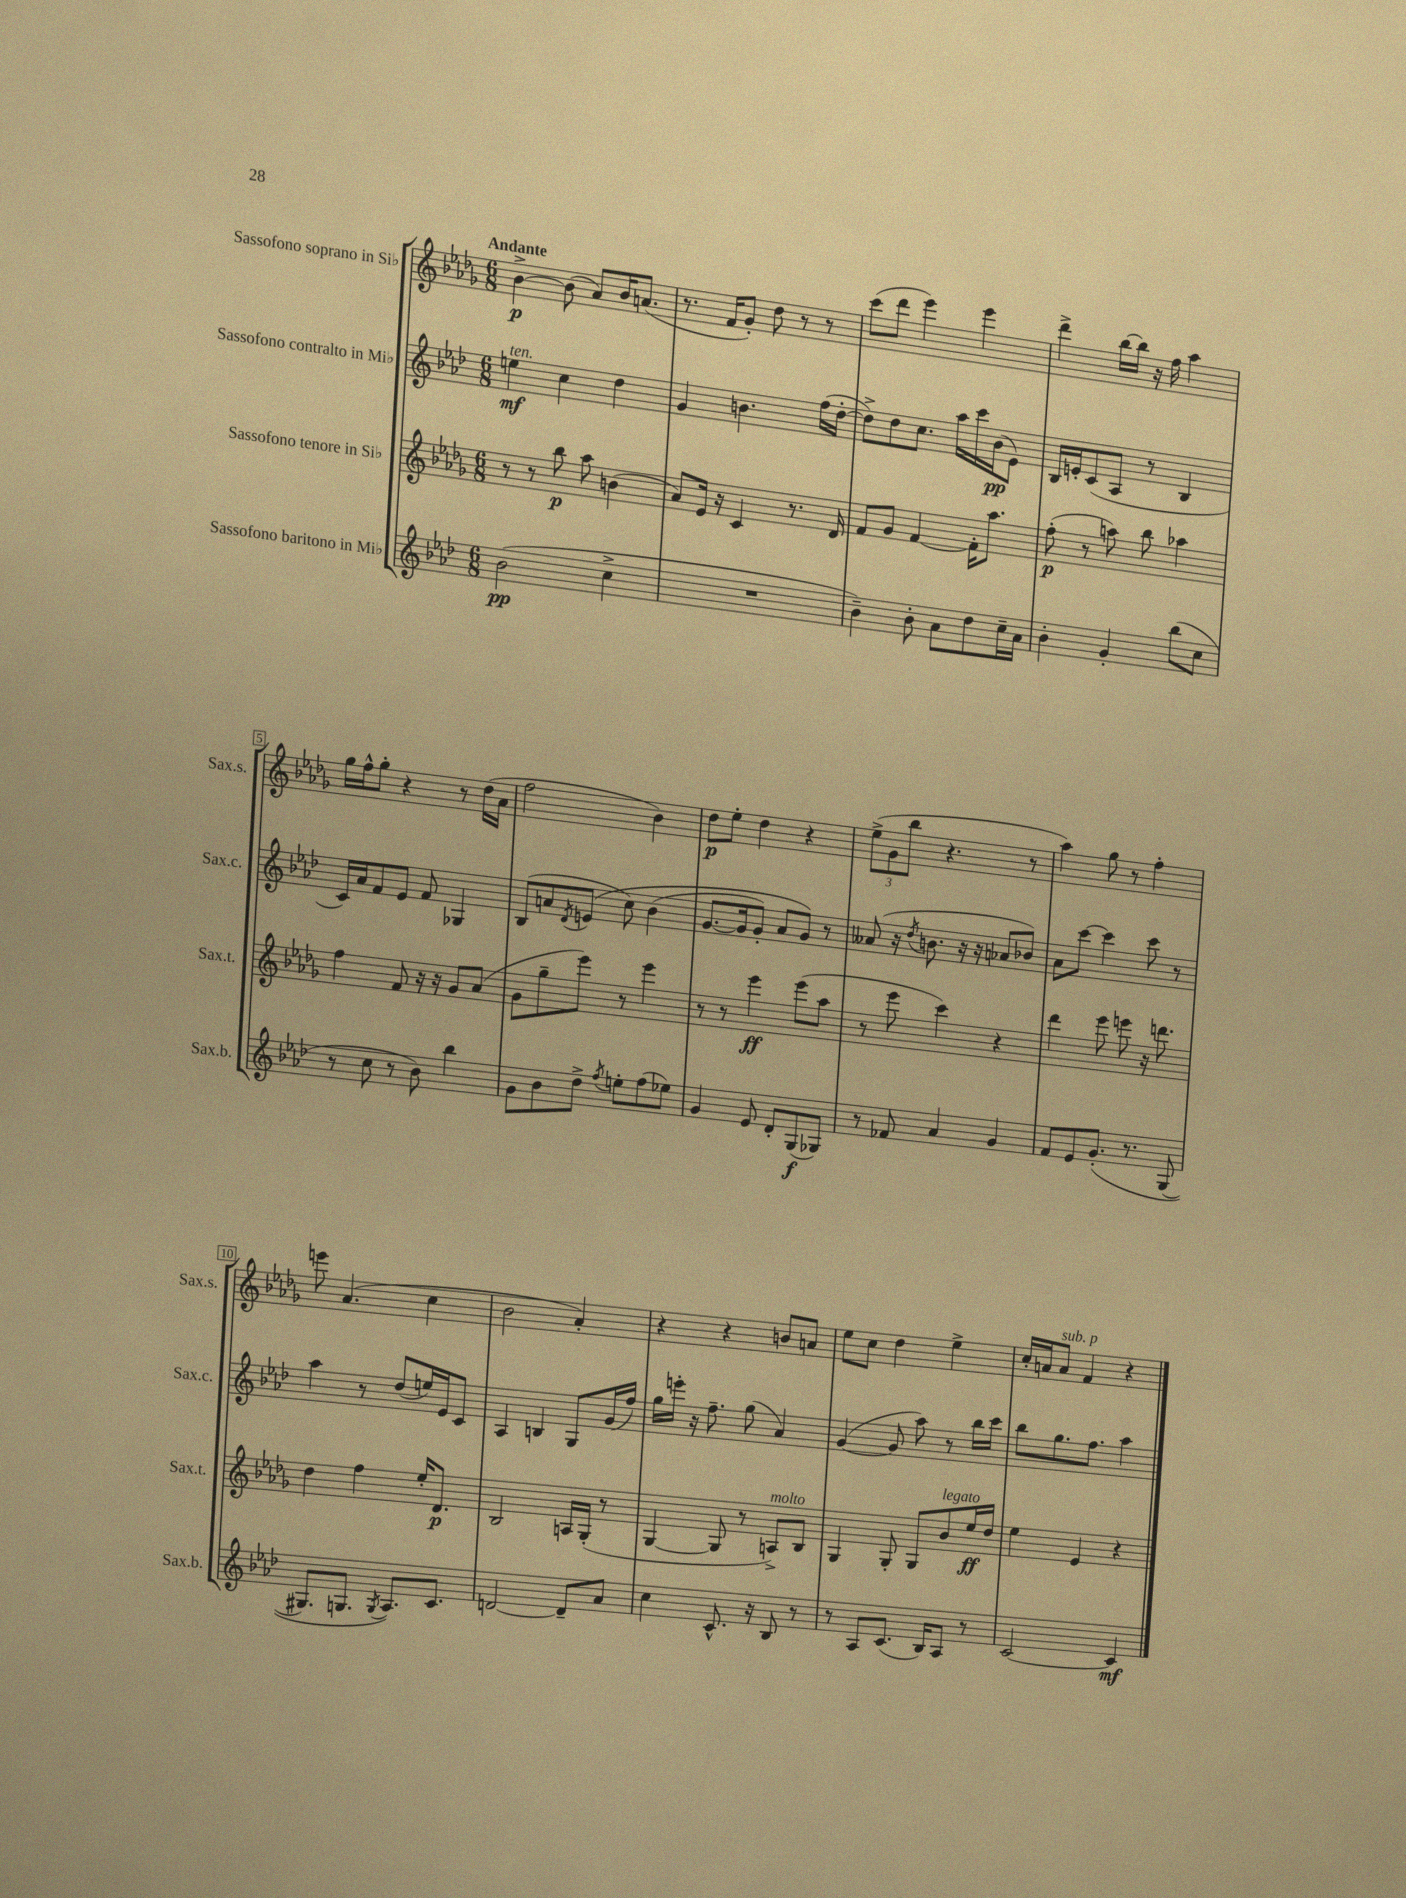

**kern	**dynam	**kern	**dynam	**kern	**dynam	**kern	**dynam
*part4	*part4	*part3	*part3	*part2	*part2	*part1	*part1
*staff4	*staff4	*staff3	*staff3	*staff2	*staff2	*staff1	*staff1
*I"Sassofono baritono in Mi♭	*	*I"Sassofono tenore in Si♭	*	*I"Sassofono contralto in Mi♭	*	*I"Sassofono soprano in Si♭	*
*I'Sax.b.	*	*I'Sax.t.	*	*I'Sax.c.	*	*I'Sax.s.	*
*clefG2	*	*clefG2	*	*clefG2	*	*clefG2	*
*k[b-e-a-d-]	*	*k[b-e-a-d-g-]	*	*k[b-e-a-d-]	*	*k[b-e-a-d-g-]	*
*M6/8	*	*M6/8	*	*M6/8	*	*M6/8	*
=1	=1	=1	=1	=1	=1	=1	=1
!	!	!	!	!	!	!LO:TX:a:B:t=Andante	!
!	!	!	!	!LO:TX:a:i:t=ten.	!	!	!
(2b-\	pp	8r	.	4een\	mf	[4b-^\	p
.	.	8r	.	.	.	.	.
.	.	8bb-\	p	4cc\	.	(8b-\]	.
.	.	8aa-\	.	.	.	8a-/L)	.
4cc^\	.	(4bn\	.	4dd-\	.	16b-/K	.
.	.	.	.	.	.	(8.an/J	.
=2	=2	=2	=2	=2	=2	=2	=2
2.r	.	8a-/L)	.	4g/	.	8.r	.
.	.	16e-/Jk	.	.	.	.	.
.	.	16r	.	.	.	16f/KL	.
.	.	4c/	.	4.bn\	.	8g-'/J)	.
.	.	.	.	.	.	8dd-\	.
.	.	8.r	.	.	.	8r	.
.	.	.	.	(16ff\LL	.	8r	.
.	.	16d-/	.	[16dd-'\JJ	.	.	.
=3	=3	=3	=3	=3	=3	=3	=3
4b-~\)	.	8f/L	.	8dd-^\L])	.	(8ccc\L	.
.	.	8g-/J	.	8dd-\	.	8ddd-\J	.
8b-'\	.	[4f/	.	8.cc\J	.	4eee-\)	.
8a-\L	.	.	.	.	.	.	.
.	.	.	.	16aa-\LL	.	.	.
8dd-\	.	16f'\KL]	.	16ccc\	.	4eee-\	.
.	.	8.aa-\J	.	(16b-\J	pp	.	.
16cc~\L	.	.	.	8e-\J)	.	.	.
16a-\JJ	.	.	.	.	.	.	.
=4	=4	=4	=4	=4	=4	=4	=4
4b-'\	.	(8ff'\	p	16B-/LL	.	4ddd-^\	.
.	.	.	.	16en'/J	.	.	.
.	.	8r	.	(8c/	.	.	.
4g'/	.	8aan\)	.	8A-/J	.	[16bb-\LL	.
.	.	.	.	.	.	16bb-\JJ]	.
.	.	8bb-\	.	8r	.	16r	.
.	.	.	.	.	.	16ff\	.
(8bb-\L	.	4aa-X\	.	4B-/	.	4aa-\	.
8cc\J	.	.	.	.	.	.	.
!!LO:LB:g=z
=5	=5	=5	=5	=5	=5	=5	=5
8r	.	4ff\	.	16c/LL)	.	16gg-\LL	.
.	.	.	.	16a-/J	.	16ff^^\J	.
8cc\	.	.	.	8f/	.	8gg-'\J	.
8r	.	8f/	.	8e-/J	.	4r	.
8b-\)	.	16r	.	8f/	.	.	.
.	.	16r	.	.	.	.	.
4bb-\	.	8g-/L	.	4G-X/	.	8r	.
.	.	(8a-/J	.	.	.	(16dd-\LL	.
.	.	.	.	.	.	16a-\JJ	.
=6	=6	=6	=6	=6	=6	=6	=6
8g\L	.	8g-\L	.	(8B-/L	.	2ff\	.
8b-\	.	8gg-~\	.	8an/	.	.	.
.	.	.	.	8qd-/	.	.	.
8dd-^\J	.	8eee-\J)	.	(8en/J	.	.	.
8qff/	.	.	.	.	.	.	.
8een'\L	.	8r	.	8cc\)	.	.	.
(8ff\	.	4eee-\	.	(4b-\	.	4b-\)	.
8ee-X\J)	.	.	.	.	.	.	.
=7	=7	=7	=7	=7	=7	=7	=7
4g/	.	8r	.	[8.g/L	.	8dd-\L	p
.	.	8r	.	.	.	8ee-'\J	.
.	.	.	.	16g/k]	.	.	.
8e-/	.	4eee-\	ff	8g'/J)	.	4dd-\	.
8d-'/L	.	.	.	8a-/L	.	.	.
(8G/	f	(8eee-\L	.	8g/J)	.	4r	.
8G-X/J)	.	8aa-\J	.	8r	.	.	.
=8	=8	=8	=8	=8	=8	=8	=8
8r	.	8r	.	(8a--X/	.	(12ee-^\L	.
.	.	.	.	.	.	12g-\	.
8f-X/	.	8eee-\	.	16r	.	.	.
.	.	.	.	.	.	12bb-\J	.
.	.	.	.	8qdd-/	.	.	.
.	.	.	.	8.bn\	.	.	.
4a-/	.	4ccc\)	.	.	.	4.r	.
.	.	.	.	16r	.	.	.
.	.	.	.	16r	.	.	.
4g/	.	4r	.	8a-X/L	.	.	.
.	.	.	.	8b-X/J)	.	8r	.
=9	=9	=9	=9	=9	=9	=9	=9
8f/L	.	4ddd-\	.	8a-\L	.	4aa-\)	.
8e-/	.	.	.	[8ccc\J	.	.	.
(8.g'/J	.	8eee-\	.	4ccc\]	.	8gg-\	.
.	.	8eeen\	.	.	.	8r	.
8.r	.	.	.	.	.	.	.
.	.	16r	.	8ccc\	.	4ff'\	.
.	.	8.dddn\	.	.	.	.	.
(8G/	.	.	.	8r	.	.	.
!!LO:LB:g=z
=10	=10	=10	=10	=10	=10	=10	=10
8.G#X/L)	.	4dd-\	.	4aa-\	.	8eeen\	.
.	.	.	.	.	.	(4.a-/	.
8.Gn/J	.	.	.	.	.	.	.
.	.	4ff\	.	8r	.	.	.
8qG/	.	.	.	.	.	.	.
8.A-/L)	.	.	.	(8dd-/L	.	.	.
.	.	16ee-'/KL	.	16een/L)	.	4cc\	.
8.c/J	.	8.d-/J	p	16e-/J	.	.	.
.	.	.	.	8c/J	.	.	.
=11	=11	=11	=11	=11	=11	=11	=11
[2dn/	.	2B-/	.	4A-/	.	2b-\	.
.	.	.	.	4Bn/	.	.	.
8d~/L]	.	16An/LL	.	8G/L	.	4a-'/)	.
.	.	(16G-'/JJ	.	.	.	.	.
8a-/J	.	8r	.	(16g/L	.	.	.
.	.	.	.	16ff/JJ)	.	.	.
=12	=12	=12	=12	=12	=12	=12	=12
4cc\	.	[4G-/	.	16gg\LL	.	4r	.
.	.	.	.	16eeen'\JJ	.	.	.
.	.	.	.	16r	.	.	.
.	.	.	.	8.ff~\	.	.	.
8.c^^/	.	8G-/]	.	.	.	4r	.
.	.	8r	.	(8gg\	.	.	.
16r	.	.	.	.	.	.	.
!	!	!LO:TX:a:i:t=molto	!	!	!	!	!
8B-/	.	8An^/L)	.	4a-/)	.	8bn/L	.
8r	.	8B-/J	.	.	.	8an/J	.
=13	=13	=13	=13	=13	=13	=13	=13
8r	.	4G-/	.	([4g/	.	8ee-\L	.
8A-/L	.	.	.	.	.	8cc\J	.
(8.c/J	.	8G-'/	.	8g/]	.	4dd-\	.
.	.	8G-/L	.	8aa-\)	.	.	.
16B-/KL)	.	.	.	.	.	.	.
!	!	!LO:TX:a:i:t=legato	!	!	!	!	!
8A-/J	.	8b-/	.	8r	.	4ee-^\	.
8r	.	16ee-/L	ff	16bb-\LL	.	.	.
.	.	16dd-/JJ	.	16ccc\JJ	.	.	.
=14	=14	=14	=14	=14	=14	=14	=14
[2c/	.	4ee-\	.	8bb-\L	.	16cc'/LL	.
.	.	.	.	.	.	16an/J	.
!	!	!	!	!	!	!LO:TX:a:i:t=sub. p	!
.	.	.	.	8.gg\	.	8a/J	.
.	.	4e-/	.	.	.	4f/	.
.	.	.	.	8.ff\J	.	.	.
4c/]	mf	4r	.	4aa-\	.	4r	.
==	==	==	==	==	==	==	==
*-	*-	*-	*-	*-	*-	*-	*-
